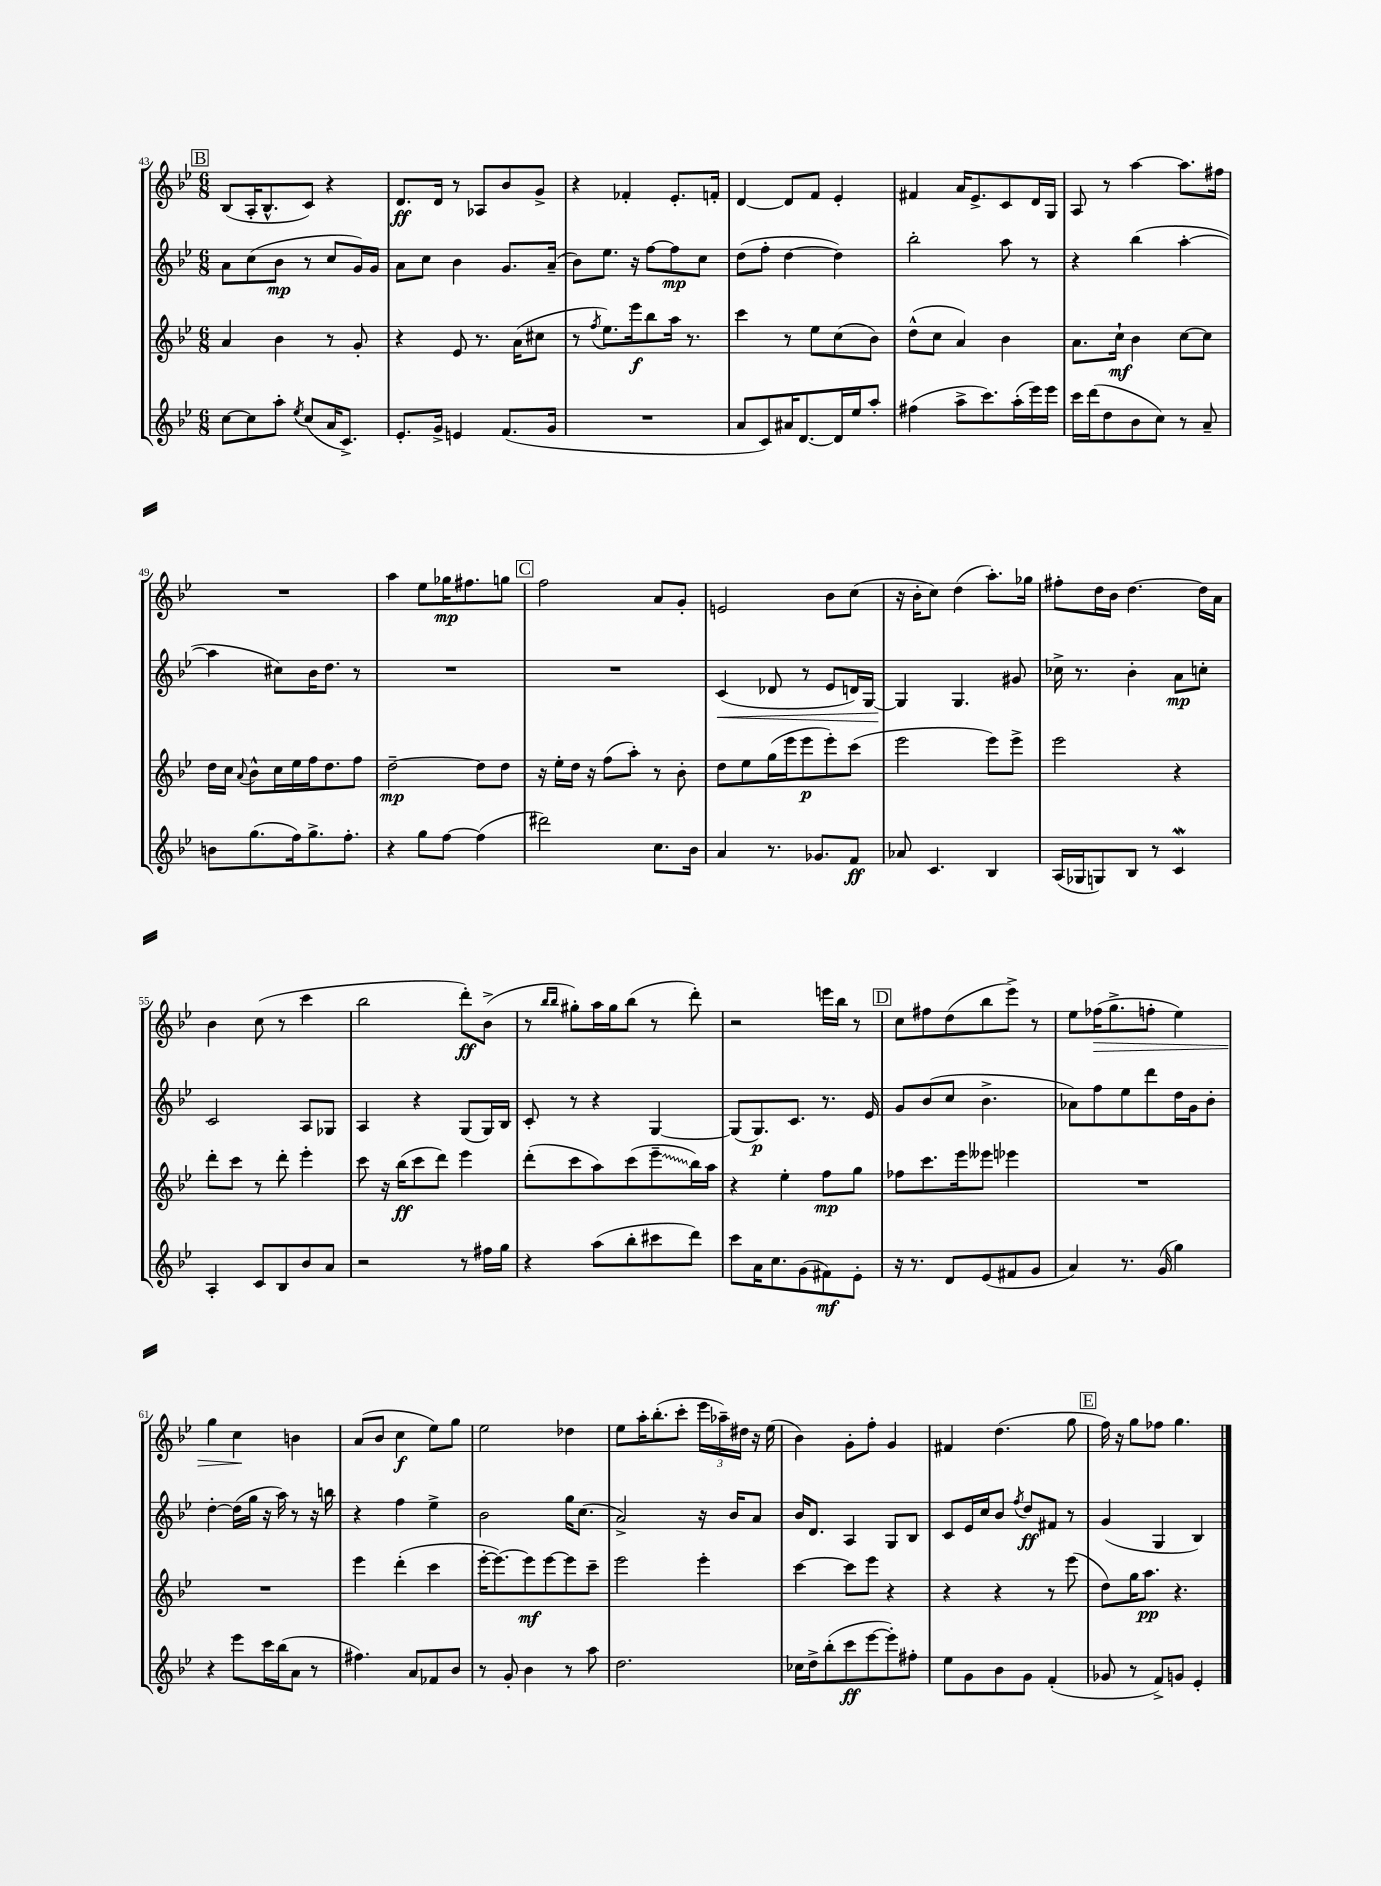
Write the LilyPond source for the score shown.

<<
\new StaffGroup <<
\new Staff = "s0" {
    \clef treble \key bes \major \numericTimeSignature \time 6/8
    \autoBeamOff \mark \markup { \box "B" } bes8[( a16-. bes8.-^ c'8]) r4 |
    d'8.[\ff d'16] r8 aes8[ bes'8 g'8]-> |
    r4 fes'4-. ees'8.[-. f'16]-. |
    d'4~ d'8[ f'8] ees'4-. |
    fis'4 a'16[ ees'8.-> c'8 d'16 g16] |
    a8 r8 a''4~ a''8.[ fis''16] |
    R2. |
    a''4 ees''8[ ges''16\mp fis''8. g''8] |
    \mark \markup { \box "C" } f''2 a'8[ g'8]-. |
    e'2 bes'8[ c''8]( |
    r16 bes'16[-. c''8]) d''4( a''8.[-.) ges''16] |
    fis''8[-. d''16 bes'16] d''4.~ d''16[ a'16] |
    bes'4 c''8( r8 c'''4 |
    bes''2 d'''8[-.\ff) bes'8]->( |
    r8 \grace { bes''16[ bes''16] } gis''8[-.) a''16 gis''16 bes''8]( r8 d'''8-.) |
    r2 e'''16[ bes''16] r8 |
    \mark \markup { \box "D" } c''8[ fis''8 d''8( bes''8 ees'''8]->) r8 |
    ees''8[ fes''16\>( g''8.-> f''8]-. ees''4) |
    g''4 c''4\! b'4 |
    a'8[( bes'8] c''4\f ees''8[) g''8] |
    ees''2 des''4 |
    ees''8[ a''16-. bes''8.-.( c'''8]-. \tuplet 3/2 { ees'''16[ aes''16--) dis''16] } r16 ees''16( |
    bes'4) g'8[-. f''8]-. g'4 |
    fis'4 d''4.( g''8 |
    \mark \markup { \box "E" } f''16) r16 g''8[ fes''8] g''4. \bar "|." |
}
\new Staff = "s1" {
    \clef treble \key bes \major \numericTimeSignature \time 6/8
    \autoBeamOff \mark \markup { \box "B" } a'8[ c''8( bes'8]\mp r8 c''8[ g'16) g'16] |
    a'8[ c''8] bes'4 g'8.[ a'16]--( |
    bes'8[) ees''8.] r16 f''8[~ f''8\mp c''8] |
    d''8[( f''8]-. d''4~ d''4) |
    bes''2-. a''8 r8 |
    r4 bes''4( a''4~-. |
    a''4 cis''8[) bes'16 d''8.] r8 |
    R2. |
    \mark \markup { \box "C" } R2. |
    c'4\<( des'8 r8 ees'8[ d'16) g16]~ |
    g4\! g4. gis'8 |
    ces''16-> r8. bes'4-. a'8[\mp c''8]-. |
    c'2 a8[ ges8] |
    a4 r4 g8[( g16) bes16] |
    c'8-. r8 r4 g4~ |
    g8[( g8.\p) c'8.] r8. ees'16 |
    \mark \markup { \box "D" } g'8[ bes'8( c''8] bes'4.-> |
    aes'8[) f''8 ees''8 d'''8 d''16 g'16 bes'8]-. |
    d''4~-. d''16[( g''16] r16 a''16) r8 r16 b''16 |
    r4 f''4 ees''4-> |
    bes'2 g''16[ c''8.]( |
    a'2->) r16 bes'16[ a'8] |
    bes'16[ d'8.] a4 g8[ bes8] |
    c'8[ ees'16 c''16 bes'8] \acciaccatura { f''8 } d''8[\ff fis'8] r8 |
    \mark \markup { \box "E" } g'4( g4 bes4) \bar "|." |
}
\new Staff = "s2" {
    \clef treble \key bes \major \numericTimeSignature \time 6/8
    \autoBeamOff \mark \markup { \box "B" } a'4 bes'4 r8 g'8-. |
    r4 ees'8 r8. a'16[( cis''8] |
    r8 \acciaccatura { f''8 } ees''8.[) ees'''16\f bes''8 a''16] r8. |
    c'''4 r8 ees''8[ c''8( bes'8]) |
    d''8[-^( c''8] a'4) bes'4 |
    a'8.[ c''16]-!\mf bes'4 c''8[~ c''8] |
    d''16[ c''16] \appoggiatura { a'8 } bes'8[-^ c''16 ees''16 f''16 d''8. f''8] |
    d''2~--\mp d''8[ d''8] |
    \mark \markup { \box "C" } r16 ees''16[-. d''16] r16 f''8[( a''8]-.) r8 bes'8-. |
    d''8[ ees''8 g''16( ees'''16 ees'''8\p ees'''8-.) c'''8]( |
    ees'''2 ees'''8[) ees'''8]-> |
    ees'''2 r4 |
    d'''8[-. c'''8] r8 d'''8-. ees'''4-. |
    c'''8 r16 bes''16[\ff( c'''8 d'''8]) ees'''4 |
    d'''8[-.( c'''8 a''8) c'''8( \once \override Glissando.style = #'zigzag ees'''8--\glissando bes''16) a''16] |
    r4 ees''4-. f''8[\mp g''8] |
    \mark \markup { \box "D" } fes''8[ c'''8. ees'''16 eeses'''8] ees'''4 |
    R2. |
    R2. |
    ees'''4 d'''4-.( c'''4 |
    ees'''16[~-. ees'''8.~) ees'''8\mf ees'''8~ ees'''8 c'''8]-- |
    ees'''2 ees'''4-. |
    c'''4~ c'''8[ ees'''8] r4 |
    r4 r4 r8 ees'''8( |
    \mark \markup { \box "E" } d''8[) g''16 a''8.]\pp r4. \bar "|." |
}
\new Staff = "s3" {
    \clef treble \key bes \major \numericTimeSignature \time 6/8
    \autoBeamOff \mark \markup { \box "B" } c''8[~ c''8 a''8]-. \acciaccatura { ees''8 } c''8[( a'16 c'8.]->) |
    ees'8.[-. g'16]-> e'4 f'8.[( g'16] |
    R2. |
    a'8[ c'8) ais'16 d'8.~ d'16 ees''16 a''8]-. |
    fis''4( a''8[-> c'''8.) a''16-.( ees'''16) ees'''16] |
    c'''16[ d'''16( d''8 bes'8 c''8]) r8 a'8-- |
    b'8[ g''8.( f''16) g''8.-> f''8.]-. |
    r4 g''8[ f''8]~ f''4( |
    \mark \markup { \box "C" } dis'''2) c''8.[ bes'16] |
    a'4 r8. ges'8.[ f'8]\ff |
    aes'8 c'4. bes4 |
    a16[( ges16 g8) bes8] r8 c'4\mordent |
    a4-. c'8[ bes8 bes'8 a'8] |
    r2 r8 fis''16[ g''16] |
    r4 a''8[( bes''8-. cis'''8 d'''8]) |
    c'''8[ a'16 c''8. g'8( fis'8\mf) ees'8]-. |
    \mark \markup { \box "D" } r16 r8. d'8[ ees'8( fis'8 g'8] |
    a'4) r8. g'16( g''4) |
    r4 ees'''8[ c'''16 bes''16( a'8] r8 |
    fis''4.) a'8[ fes'8 bes'8] |
    r8 g'8-. bes'4 r8 a''8 |
    d''2. |
    ces''16[ d''16-> bes''8-.( c'''8\ff ees'''8~ ees'''8-.) fis''8]-. |
    ees''8[ g'8 bes'8 g'8] f'4-.( |
    \mark \markup { \box "E" } ges'8 r8 f'8[->) g'8] ees'4-. \bar "|." |
}
>>
>>
\layout { \context { \Score currentBarNumber = #43 } }
